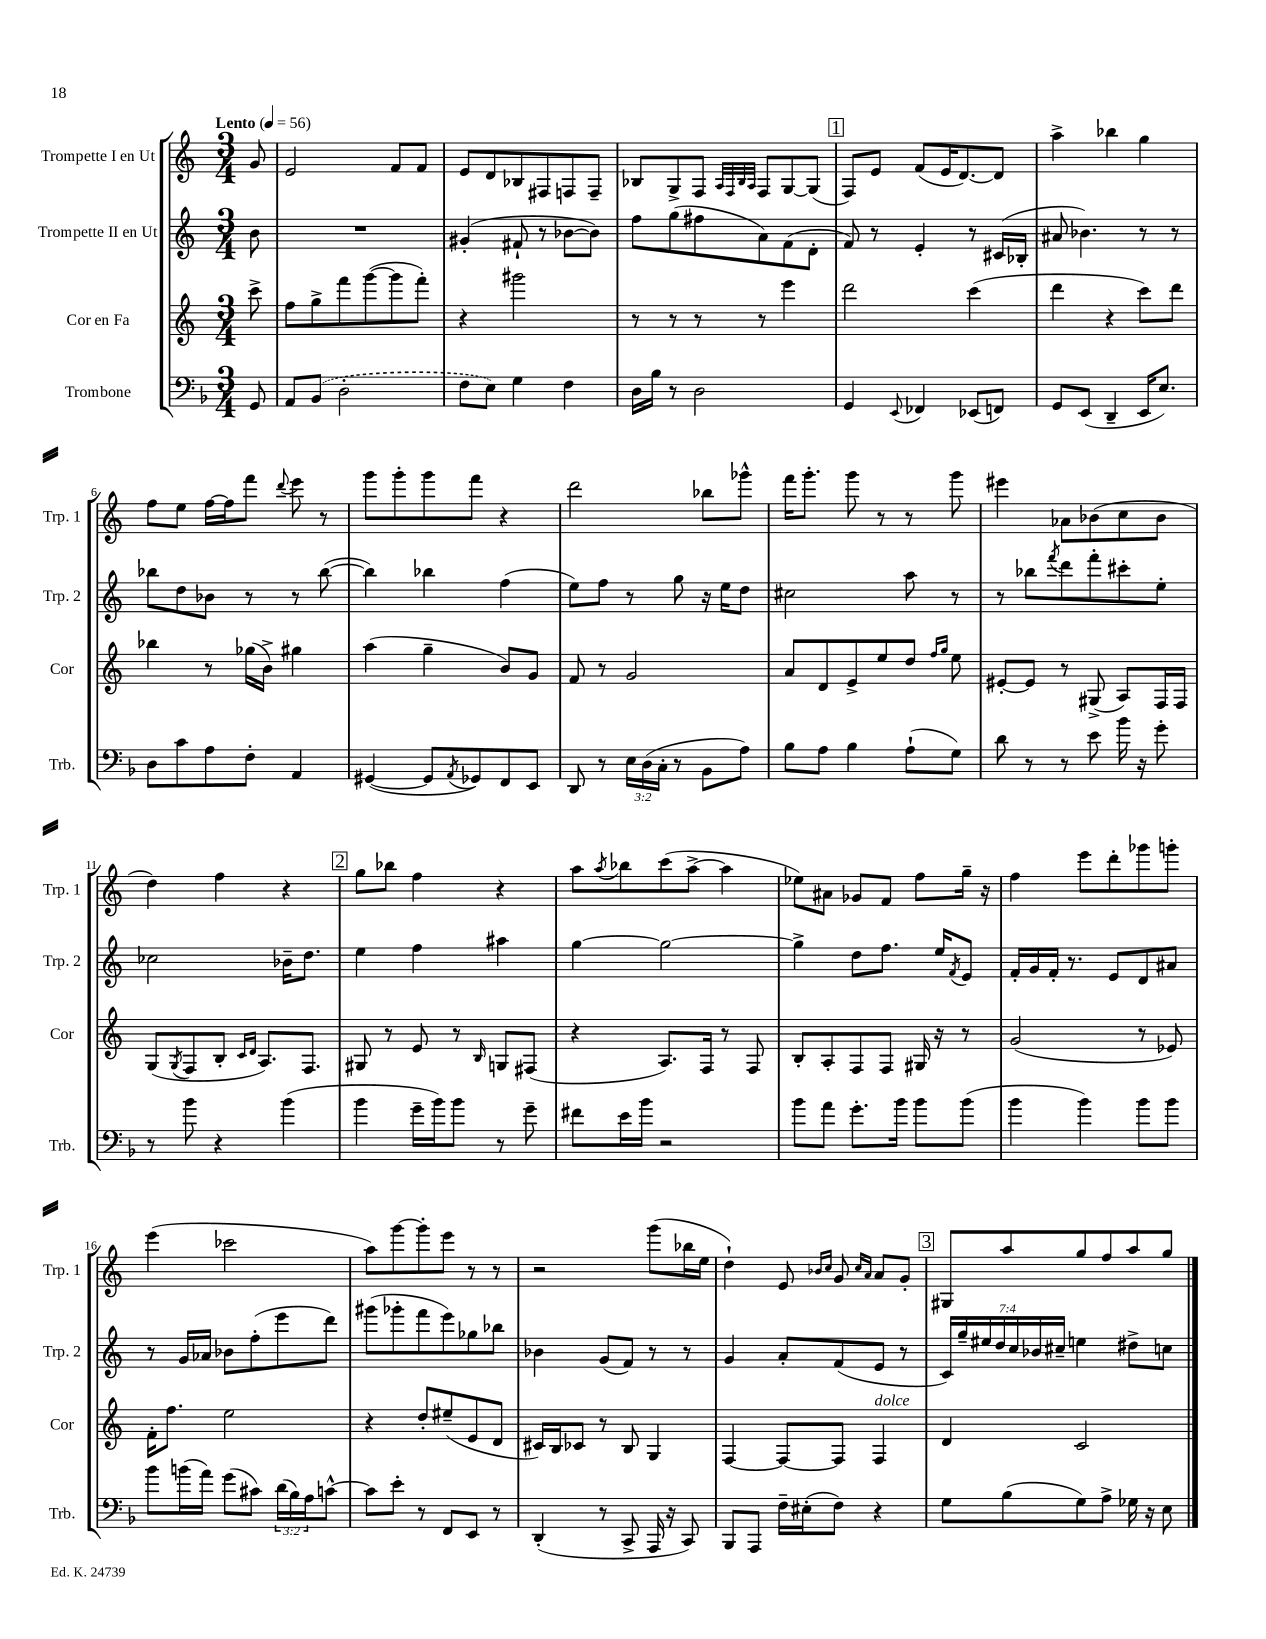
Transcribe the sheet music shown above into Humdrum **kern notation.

**kern	**kern	**kern	**kern
*staff4	*staff3	*staff2	*staff1
*clefF4	*clefG2	*clefG2	*clefG2
*k[b-]	*k[]	*k[]	*k[]
*M3/4	*M3/4	*M3/4	*M3/4
*MM56	*MM56	*MM56	*MM56
8GG	8ccc^	8b	8g
=	=	=	=
8AA	8ff	2.r	2e
(8BB-	8gg^	.	.
2D'	8fff	.	.
.	([8ggg	.	.
.	8ggg]	.	8f
.	8fff')	.	8f
=	=	=	=
8F	4r	(4g#'	8e
8E)	.	.	8d
4G	2ggg#	8f#`	8B-
.	.	8r	8F#
4F	.	[8b-	8F
.	.	8b-])	8F~
=	=	=	=
16D	8r	8ff	8B-
16B-	.	.	.
8r	8r	(8gg	8G^
2D	8r	8ff#	8F
.	.	.	32qqA
.	.	.	32qqF
.	.	.	32qqB-
.	.	.	32qqA
.	8r	8a)	8F
.	4eee	(8f	[8G
.	.	8d'	(8G]
=	=	=	=
4GG	2ddd	8f)	8F)
.	.	8r	8e
8qqEE	.	.	.
4FF-	.	4e'	(8f
.	.	.	16e
.	.	.	[8.d)
(8EE-	(4ccc	8r	.
8FF)	.	(16c#	8d]
.	.	16B-'	.
=	=	=	=
8GG	4ddd	8a#	4aa^
(8EE	.	4.b-)	.
4DD~	4r	.	4bb-
16EE	8ccc)	8r	4gg
8.E)	.	.	.
.	8ddd	8r	.
=	=	=	=
8D	4bb-	8bb-	8ff
8c	.	8dd	8ee
8A	8r	8b-	[16ff
.	.	.	16ff]
8F'	(16gg-	8r	8fff
.	16b^)	.	.
.	.	.	8qqddd
4AA	4gg#	8r	8eee
.	.	([8bb-	8r
=	=	=	=
([4GG#	(4aa	4bb-])	8ggg
.	.	.	8ggg'
8GG#]	4gg~	4bb-	8ggg
8qAA	.	.	.
8GG-)	.	.	8fff
8FF	8b)	(4ff	4r
8EE	8g	.	.
=	=	=	=
8DD	8f	8ee)	2ddd
8r	8r	8ff	.
24E	2g	8r	.
(24D	.	.	.
24C'	.	.	.
8r	.	8gg	.
8BB-	.	16r	8bb-
.	.	16ee	.
8A)	.	8dd	8ggg-^^
=	=	=	=
8B-	8a	2cc#	16fff
.	.	.	8.ggg'
8A	8d	.	.
4B-	8e^	.	8ggg
.	8ee	.	8r
(8A`	8dd	8aa	8r
.	16qqff	.	.
.	16qqgg	.	.
8G)	8ee	8r	8ggg
=	=	=	=
8d	[8e#'	8r	4eee#
8r	8e#]	8bb-	.
.	.	8qfff	.
8r	8r	8ddd	8a-
8e	(8G#^	8fff'	(8b-
16b-	8A)	8ccc#'	8cc
16r	.	.	.
8g'	16F	8ee'	8b-
.	16F	.	.
=	=	=	=
8r	(8G	2cc-	4dd)
.	8qG	.	.
8b-	8F	.	.
4r	8B'	.	4ff
.	16qqc	.	.
.	16qqd	.	.
.	8.A)	.	.
(4b-	.	16b-~	4r
.	8.F	8.dd	.
=	=	=	=
4b-	8G#	4ee	8gg
.	8r	.	8bb-
16g~	8e	4ff	4ff
16b-)	.	.	.
8b-	8r	.	.
.	16qqB	.	.
8r	8G	4aa#	4r
8g~	(8F#	.	.
=	=	=	=
8f#	4r	[4gg	8aa
.	.	.	8qaa
16e	.	.	8bb-
16b-	.	.	.
2r	8.A)	2gg_	(8ccc
.	.	.	[8aa^
.	16F	.	.
.	8r	.	4aa]
.	8F	.	.
=	=	=	=
8b-	8B'	4gg^]	8ee-)
8a	8A'	.	8a#
8.g'	8F	8dd	8g-
.	8F	8.ff	8f
16b-	.	.	.
8b-	16G#	.	8ff
.	16r	16ee	.
.	.	8qf	.
(8b-	8r	8e	16gg~
.	.	.	16r
=	=	=	=
4b-	(2g	16f'	4ff
.	.	16g	.
.	.	16f'	.
.	.	8.r	.
4b-)	.	.	8eee
.	.	8e	8ddd'
8b-	8r	8d	8ggg-
8b-	8e-)	8a#	8ggg'
=	=	=	=
8b-	16f'	8r	(4eee
.	8.ff	.	.
(16b	.	16g	.
16a)	.	16a-	.
(8g	2ee	8b-	2ccc-
8c#)	.	(8ff'	.
(24d	.	8eee	.
24B-)	.	.	.
24A	.	.	.
[8c^^	.	8ddd)	.
=	=	=	=
8c]	4r	(8ggg#	8aa)
8e'	.	8ggg-'	[8ggg
8r	8dd'	8fff	8ggg']
8FF	(8ee#~	8eee)	8eee
8EE	8e	8gg-	8r
8r	8d	8bb-	8r
=	=	=	=
(4DD'	16c#)	4b-	2r
.	16B	.	.
.	8c-	.	.
8r	8r	(8g	.
8CC^	8B	8f)	.
16AAA	4G	8r	(8ggg
16r	.	.	.
8CC)	.	8r	16bb-
.	.	.	16ee
=	=	=	=
8BBB-	[4F	4g	4dd`)
8AAA	.	.	.
16F~	8F_	8a'	8e
(16E#'	.	.	.
.	.	.	16qqb-
.	.	.	16qqcc
8F)	8F]	(8f	8g
.	.	.	16qqcc
.	.	.	16qqa
4r	4F	8e	8a
.	.	8r	8g'
=	=	=	=
8G	4d	28c)	8G#
.	.	28gg~	.
.	.	28ee#	.
.	.	28dd	.
(8B-	.	.	8aa
.	.	28cc	.
.	.	28b-	.
.	.	28cc#~	.
8G)	2c	4ee	8gg
8A^	.	.	8ff
16G-	.	8dd#^	8aa
16r	.	.	.
8E	.	8cc	8gg
==	==	==	==
*-	*-	*-	*-
